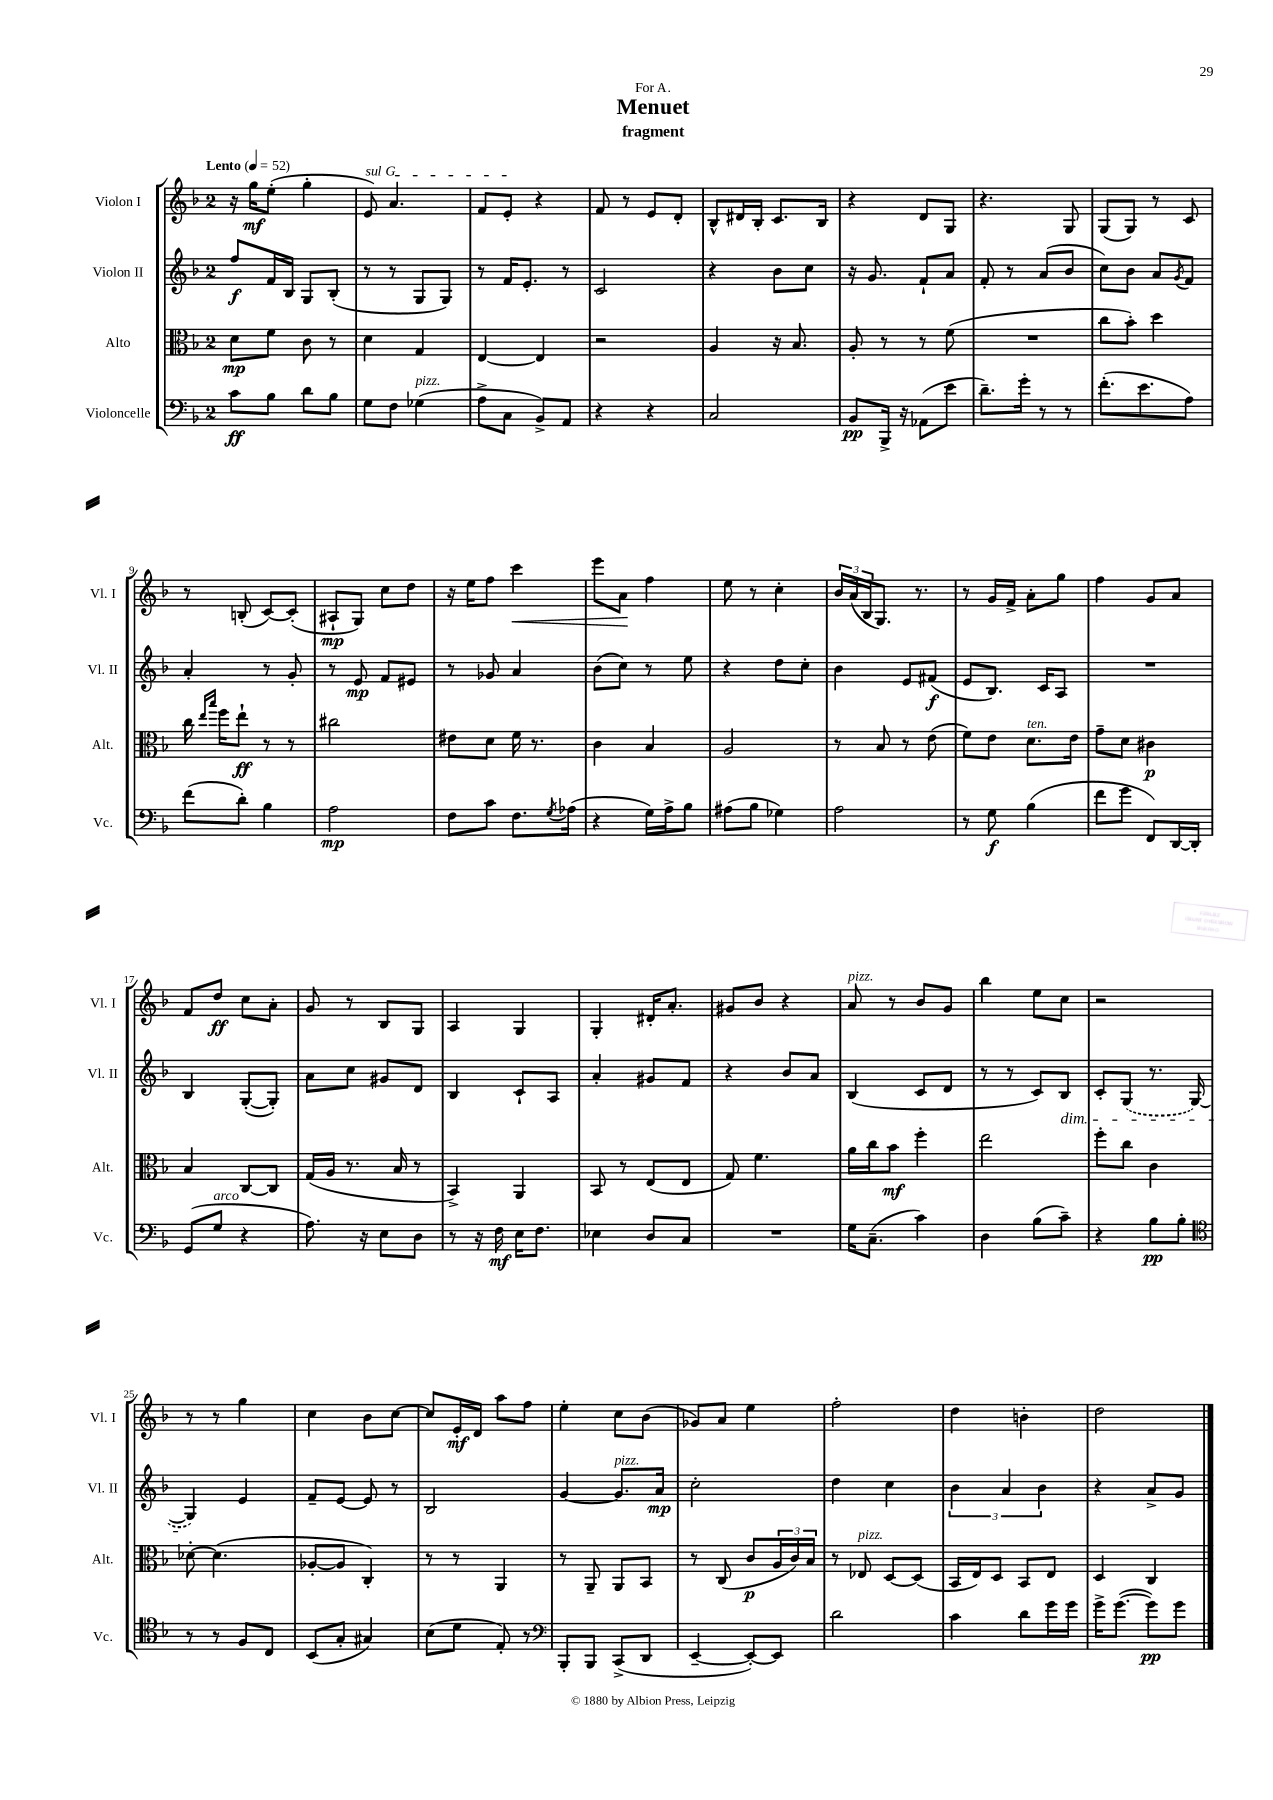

**kern	**dynam	**kern	**dynam	**kern	**dynam	**kern	**dynam
*part4	*part4	*part3	*part3	*part2	*part2	*part1	*part1
*staff4	*staff4	*staff3	*staff3	*staff2	*staff2	*staff1	*staff1
*I"Violoncelle	*	*I"Alto	*	*I"Violon II	*	*I"Violon I	*
*I'Vc.	*	*I'Alt.	*	*I'Vl. II	*	*I'Vl. I	*
*clefF4	*	*clefC3	*	*clefG2	*	*clefG2	*
*k[b-]	*	*k[b-]	*	*k[b-]	*	*k[b-]	*
*M2/4	*	*M2/4	*	*M2/4	*	*M2/4	*
*MM52	*	*MM52	*	*MM52	*	*MM52	*
=1	=1	=1	=1	=1	=1	=1	=1
!	!	!	!	!	!	!LO:TX:a:B:t=Lento	!
8c\L	ff	8d\L	mp	8ff/L	f	16r	.
.	.	.	.	.	.	16gg\KL	mf
8B-\J	.	8f\J	.	16f/L	.	(8ee'\J	.
.	.	.	.	16B-/JJ	.	.	.
8d\L	.	8c\	.	8G/L	.	4gg'\	.
8B-\J	.	8r	.	(8B-'/J	.	.	.
=2	=2	=2	=2	=2	=2	=2	=2
!	!	!	!	!	!	!LO:TX:a:i:t=sul G	!
8G\L	.	4d\	.	8r	.	8e/)	.
8F\J	.	.	.	8r	.	4.a/	.
!LO:TX:a:i:t=pizz.	!	!	!	!	!	!	!
(4G-X\	.	4G/	.	8G/L	.	.	.
.	.	.	.	8G/J)	.	.	.
=3	=3	=3	=3	=3	=3	=3	=3
8A^\L	.	[4E/	.	8r	.	8f/L	.
8C\J	.	.	.	16f/KL	.	8e'/J	.
.	.	.	.	8.e'/J	.	.	.
8BB-^/L)	.	4E/]	.	.	.	4r	.
8AA/J	.	.	.	8r	.	.	.
=4	=4	=4	=4	=4	=4	=4	=4
4r	.	2r	.	2c/	.	8f/	.
.	.	.	.	.	.	8r	.
4r	.	.	.	.	.	8e/L	.
.	.	.	.	.	.	8d'/J	.
=5	=5	=5	=5	=5	=5	=5	=5
2C/	.	4A/	.	4r	.	8B-^^/L	.
.	.	.	.	.	.	16d#X/L	.
.	.	.	.	.	.	16B-'/JJ	.
.	.	16r	.	8b-\L	.	8.c/L	.
.	.	8.B-/	.	.	.	.	.
.	.	.	.	8cc\J	.	.	.
.	.	.	.	.	.	16B-/Jk	.
=6	=6	=6	=6	=6	=6	=6	=6
8BB-/L	pp	8A'/	.	16r	.	4r	.
.	.	.	.	8.g/	.	.	.
16BBB-^/Jk	.	8r	.	.	.	.	.
16r	.	.	.	.	.	.	.
(8AA-X\L	.	8r	.	8f`/L	.	8d/L	.
8e\J	.	(8f\	.	8a/J	.	8G/J	.
=7	=7	=7	=7	=7	=7	=7	=7
8.d~\L)	.	2r	.	8f'/	.	4.r	.
.	.	.	.	8r	.	.	.
16g'\Jk	.	.	.	.	.	.	.
8r	.	.	.	(8a/L	.	.	.
8r	.	.	.	8b-/J	.	8G/	.
=8	=8	=8	=8	=8	=8	=8	=8
(8.f'\L	.	8cc\L	.	8cc\L)	.	(8G/L	.
.	.	8b-'\J)	.	8b-\J	.	8G/J)	.
8.e\	.	.	.	.	.	.	.
.	.	4dd\	.	8a/L	.	8r	.
.	.	.	.	8qg/	.	.	.
8A\J)	.	.	.	8f/J	.	8c/	.
!!LO:LB:g=z
=9	=9	=9	=9	=9	=9	=9	=9
(8f\L	.	16cc\	.	4a'/	.	8r	.
.	.	16qqee/LL	.	.	.	.	.
.	.	16qqbb-/JJ	.	.	.	.	.
.	.	16ff\KL	.	.	.	.	.
8d'\J)	.	8ee`\J	ff	.	.	(8Bn'/	.
4B-\	.	8r	.	8r	.	[8c/L)	.
.	.	8r	.	8g'/	.	(8c'/J]	.
=10	=10	=10	=10	=10	=10	=10	=10
2A\	mp	2cc#X\	.	8r	.	8A#X`/L	mp
.	.	.	.	8e/	mp	8G/J)	.
.	.	.	.	8f/L	.	8cc\L	.
.	.	.	.	8e#X/J	.	8dd\J	.
=11	=11	=11	=11	=11	=11	=11	=11
8F\L	.	8e#X\L	.	8r	.	16r	.
.	.	.	.	.	.	16ee\KL	.
8c\J	.	8d\J	.	8g-X/	.	8ff\J	.
!	!	!	!	!	!	!	!LO:HP:b
8.F\L	.	16f\	.	4a/	.	4ccc\	<
.	.	8.r	.	.	.	.	.
8qG/	.	.	.	.	.	.	.
(16A-X\Jk	.	.	.	.	.	.	.
=12	=12	=12	=12	=12	=12	=12	=12
4r	.	4c\	.	(8b-\L	.	8eee\L	.
.	.	.	.	8cc\J)	.	8a\J	.
16G\LL)	.	4B-/	.	8r	.	4ff\	[
16A^\J	.	.	.	.	.	.	.
8B-\J	.	.	.	8ee\	.	.	.
=13	=13	=13	=13	=13	=13	=13	=13
(8A#X\L	.	2A/	.	4r	.	8ee\	.
8B-\J	.	.	.	.	.	8r	.
4G-X\)	.	.	.	8dd\L	.	4cc'\	.
.	.	.	.	8cc'\J	.	.	.
=14	=14	=14	=14	=14	=14	=14	=14
2A\	.	8r	.	4b-\	.	24b-/LL	.
.	.	.	.	.	.	(24a/	.
.	.	.	.	.	.	24B-/J	.
.	.	8B-/	.	.	.	8.G/J)	.
.	.	8r	.	8e/L	.	.	.
.	.	.	.	.	.	8.r	.
.	.	(8e\	.	(8f#X/J	f	.	.
=15	=15	=15	=15	=15	=15	=15	=15
8r	.	8f\L)	.	8e/L	.	8r	.
8G\	f	8e\J	.	8.B-/J)	.	16g/LL	.
.	.	.	.	.	.	16f^/JJ	.
!	!	!LO:TX:a:i:t=ten.	!	!	!	!	!
(4B-\	.	8.d\L	.	.	.	8a'\L	.
.	.	.	.	16c/KL	.	.	.
.	.	.	.	8A/J	.	8gg\J	.
.	.	16e\Jk	.	.	.	.	.
=16	=16	=16	=16	=16	=16	=16	=16
8f\L	.	8g~\L	.	2r	.	4ff\	.
8g\J	.	8d\J	.	.	.	.	.
8FF/L)	.	4c#X\	p	.	.	8g/L	.
[16DD/L	.	.	.	.	.	8a/J	.
16DD'/JJ]	.	.	.	.	.	.	.
!!LO:LB:g=z
=17	=17	=17	=17	=17	=17	=17	=17
(8GG/L	.	4B-/	.	4B-/	.	8f/L	.
!LO:TX:a:i:t=arco	!	!	!	!	!	!	!
8G/J	.	.	.	.	.	8dd/J	ff
4r	.	[8C/L	.	([8G'/L	.	8cc\L	.
.	.	8C/J]	.	8G'/J])	.	8a'\J	.
=18	=18	=18	=18	=18	=18	=18	=18
8.A\)	.	(16G/LL	.	8a\L	.	8g/	.
.	.	16A/JJ	.	.	.	.	.
.	.	8.r	.	8cc\J	.	8r	.
16r	.	.	.	.	.	.	.
8E\L	.	.	.	8g#X/L	.	8B-/L	.
.	.	16B-/	.	.	.	.	.
8D\J	.	8r	.	8d/J	.	8G/J	.
=19	=19	=19	=19	=19	=19	=19	=19
8r	.	4BB-^/)	.	4B-/	.	4A/	.
16r	.	.	.	.	.	.	.
16F\	mf	.	.	.	.	.	.
16E\KL	.	4AA/	.	8c`/L	.	4G/	.
8.F\J	.	.	.	.	.	.	.
.	.	.	.	8A/J	.	.	.
=20	=20	=20	=20	=20	=20	=20	=20
4E-X\	.	8BB-/	.	4a'/	.	4G'/	.
.	.	8r	.	.	.	.	.
8D/L	.	(8E/L	.	8g#X/L	.	16d#X'/KL	.
.	.	.	.	.	.	8.a'/J	.
8C/J	.	8E/J	.	8f/J	.	.	.
=21	=21	=21	=21	=21	=21	=21	=21
2r	.	8G/)	.	4r	.	8g#X/L	.
.	.	4.f\	.	.	.	8b-/J	.
.	.	.	.	8b-/L	.	4r	.
.	.	.	.	8a/J	.	.	.
=22	=22	=22	=22	=22	=22	=22	=22
!	!	!	!	!	!	!LO:TX:a:i:t=pizz.	!
16G\KL	.	16a\LL	.	(4B-/	.	8a/	.
(8.C~\J	.	16cc\J	.	.	.	.	.
.	.	8b-\J	mf	.	.	8r	.
4c\)	.	4ff'\	.	8c/L	.	8b-/L	.
.	.	.	.	8d/J	.	8g/J	.
=23	=23	=23	=23	=23	=23	=23	=23
4D\	.	2ee\	.	8r	.	4bb-\	.
.	.	.	.	8r	.	.	.
(8B-\L	.	.	.	8c/L)	.	8ee\L	.
!	!	!	!	!LO:TX:b:i:t=dim.	!	!	!
8c~\J)	.	.	.	8B-/J	.	8cc\J	.
=24	=24	=24	=24	=24	=24	=24	=24
4r	.	8ff'\L	.	8c'/L	.	2r	.
.	.	8cc\J	.	(8G/J	.	.	.
8B-\L	pp	4c\	.	8.r	.	.	.
8B-'\J	.	.	.	.	.	.	.
.	.	.	.	[16G/	.	.	.
!!LO:LB:g=z
=25	=25	=25	=25	=25	=25	=25	=25
*clefC4	*	*	*	*	*	*	*
8r	.	[8d-X'\	.	4G/])	.	8r	.
8r	.	(4.d-\]	.	.	.	8r	.
8F/L	.	.	.	4e/	.	4gg\	.
8C/J	.	.	.	.	.	.	.
=26	=26	=26	=26	=26	=26	=26	=26
(8BB-/L	.	[8A-X'/L	.	8f~/L	.	4cc\	.
8G'/J	.	8A-/J]	.	[8e/J	.	.	.
4G#X/)	.	4C'/)	.	8e/]	.	8b-\L	.
.	.	.	.	8r	.	[8cc\J	.
=27	=27	=27	=27	=27	=27	=27	=27
(8B-\L	.	8r	.	2B-/	.	8cc/L]	.
8d\J	.	8r	.	.	.	16e'/L	mf
.	.	.	.	.	.	16d/JJ	.
8E'/)	.	4AA/	.	.	.	8aa\L	.
8r	.	.	.	.	.	8ff\J	.
=28	=28	=28	=28	=28	=28	=28	=28
*clefF4	*	*	*	*	*	*	*
8BBB-'/L	.	8r	.	[4g/	.	4ee'\	.
8BBB-/J	.	8AA~/	.	.	.	.	.
!	!	!	!	!LO:TX:a:i:t=pizz.	!	!	!
(8CC^/L	.	8AA/L	.	8.g/L]	.	8cc\L	.
8DD/J	.	8BB-/J	.	.	.	(8b-\J	.
.	.	.	.	16a/Jk	mp	.	.
=29	=29	=29	=29	=29	=29	=29	=29
[4EE~/	.	8r	.	2cc'\	.	8g-X/L)	.
.	.	(8C/	.	.	.	8a/J	.
8EE'/L_)	.	8c/L	p	.	.	4ee\	.
8EE/J]	.	24A/L	.	.	.	.	.
.	.	24c/)	.	.	.	.	.
.	.	24B-/JJ	.	.	.	.	.
=30	=30	=30	=30	=30	=30	=30	=30
2d\	.	8r	.	4dd\	.	2ff'\	.
!	!	!LO:TX:a:i:t=pizz.	!	!	!	!	!
.	.	8E-X/	.	.	.	.	.
.	.	[8D/L	.	4cc\	.	.	.
.	.	(8D/J]	.	.	.	.	.
=31	=31	=31	=31	=31	=31	=31	=31
4c\	.	16BB-/LL	.	6b-\	.	4dd\	.
.	.	16E/J)	.	.	.	.	.
.	.	8D/J	.	.	.	.	.
.	.	.	.	6a/	.	.	.
8d\L	.	8BB-/L	.	.	.	4bn'\	.
.	.	.	.	6b-\	.	.	.
16g\L	.	8E/J	.	.	.	.	.
16g\JJ	.	.	.	.	.	.	.
=32	=32	=32	=32	=32	=32	=32	=32
16g^\KL	.	4D/	.	4r	.	2dd\	.
([8.g\J	.	.	.	.	.	.	.
8g\L])	pp	4C/	.	8a^/L	.	.	.
8g\J	.	.	.	8g/J	.	.	.
==	==	==	==	==	==	==	==
*-	*-	*-	*-	*-	*-	*-	*-
